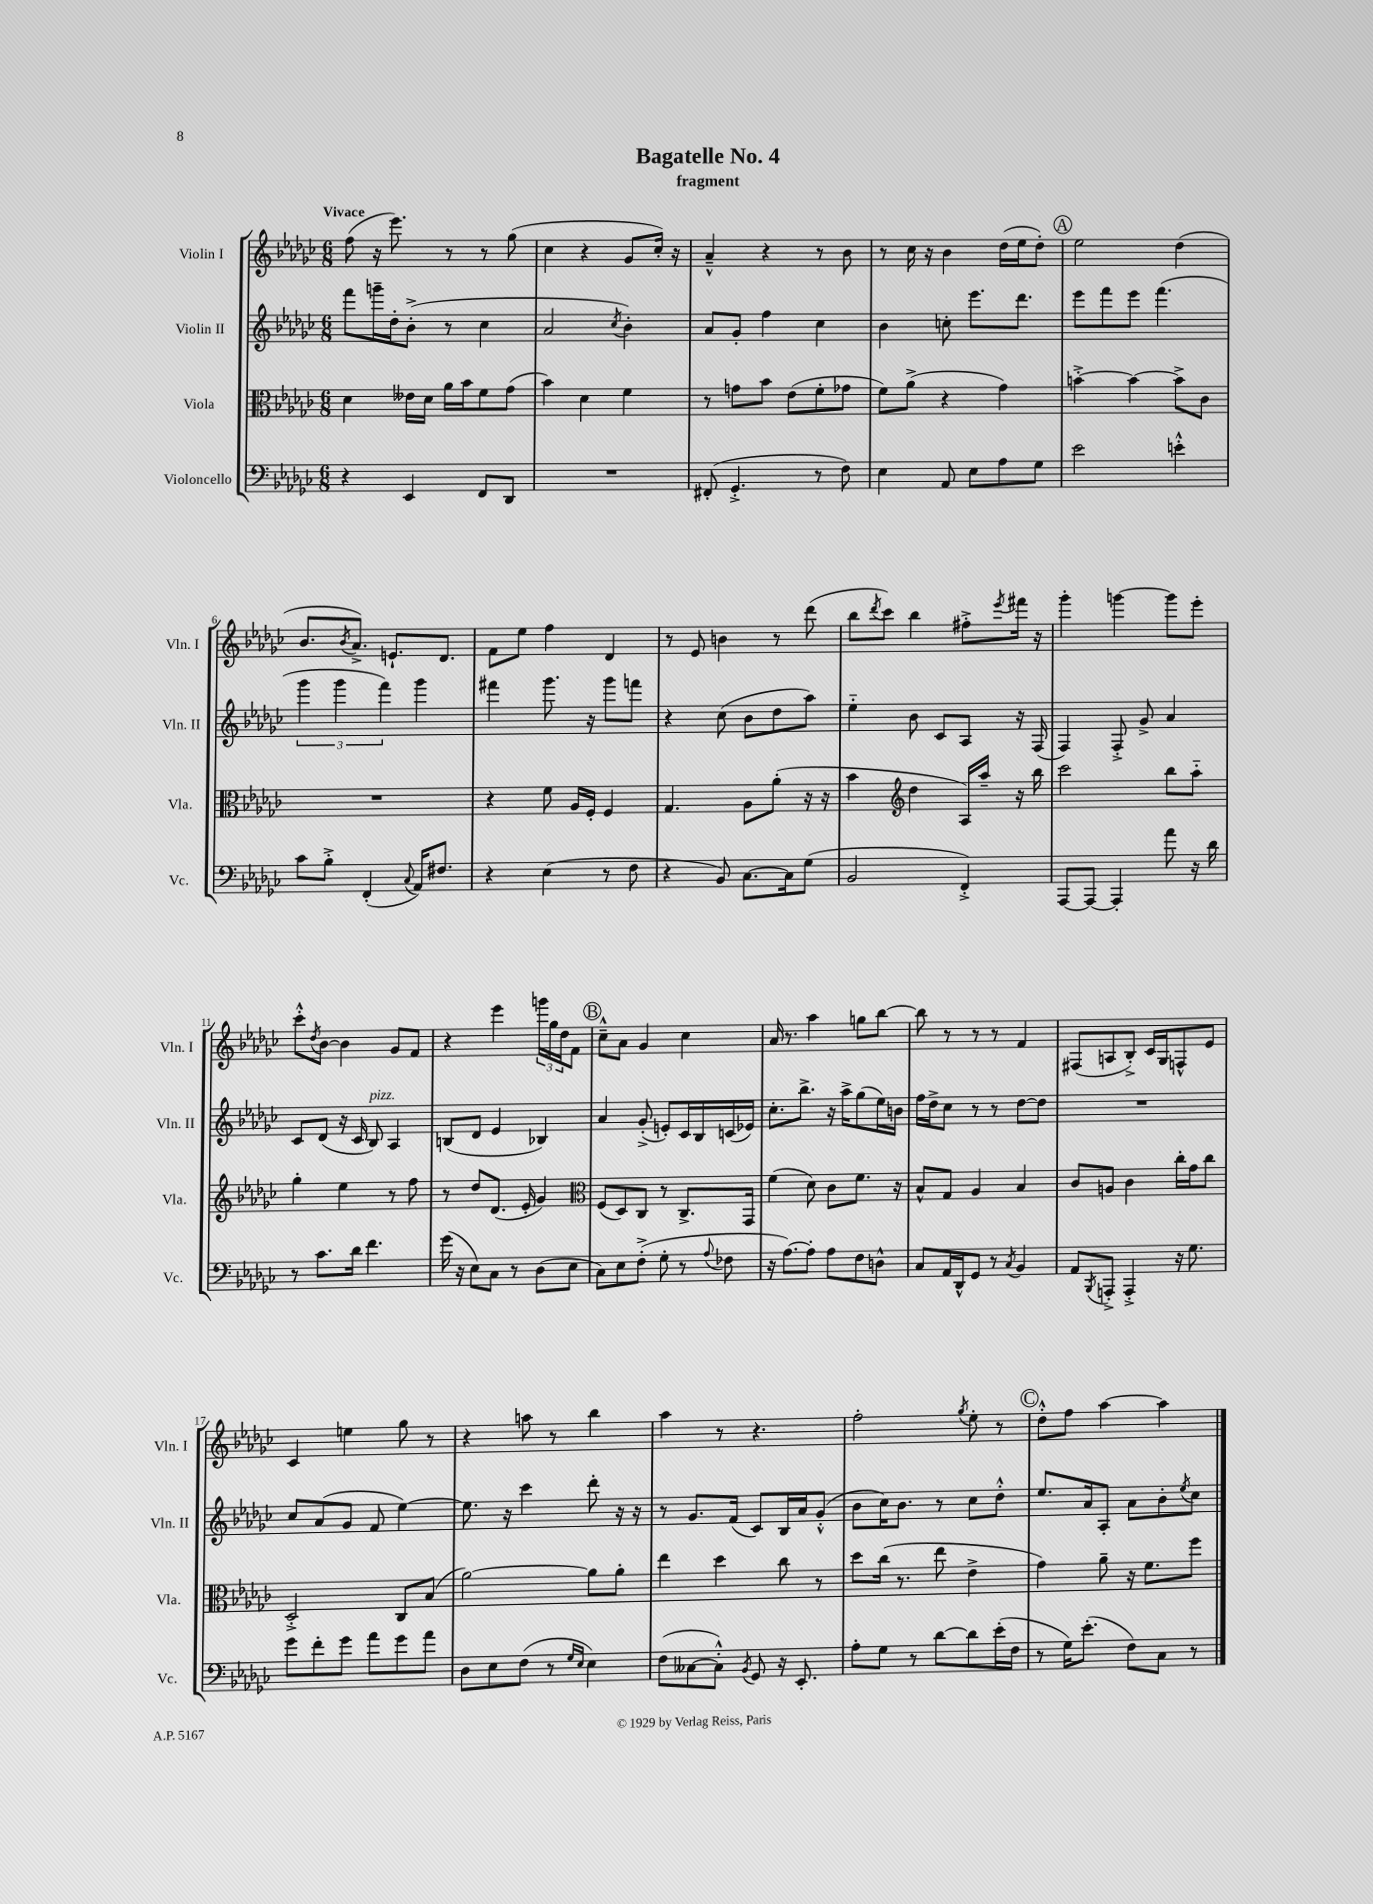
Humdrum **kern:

**kern	**kern	**kern	**kern
*staff4	*staff3	*staff2	*staff1
*clefF4	*clefC3	*clefG2	*clefG2
*k[b-e-a-d-g-c-]	*k[b-e-a-d-g-c-]	*k[b-e-a-d-g-c-]	*k[b-e-a-d-g-c-]
*M6/8	*M6/8	*M6/8	*M6/8
4r	4d-	8fff	(8ff
.	.	16ggg~	16r
.	.	16dd-'	8.eee-)
4EE-	16e--	(8b-'^	.
.	16d-	.	.
.	16a-	8r	8r
.	16b-	.	.
8FF	8f	4cc-	8r
8DD-	(8g-	.	(8gg-
=	=	=	=
2.r	4b-)	2a-	4cc-
.	4d-	.	4r
.	.	8qcc-	.
.	4f	4b-')	8g-
.	.	.	16cc-')
.	.	.	16r
=	=	=	=
(8FF#'	8r	8a-	4a-~^^
4.GG-'^	8g	8g-'	.
.	8b-	4ff	4r
.	(8e-	.	.
8r	8f'	4cc-	8r
8F)	8g-	.	8b-
=	=	=	=
4E-	8f)	4b-	8r
.	(8a-^	.	16cc-
.	.	.	16r
8AA-	4r	8cc'	4b-
8E-	.	8.eee-	.
8A-	4g-)	.	(16dd-
.	.	8.ddd-	16ee-
8G-	.	.	8dd-')
=	=	=	=
2e-	[4b'^	8eee-	2ee-
.	.	8fff	.
.	4b_	8eee-	.
.	.	(4.fff	.
4e'^^	8b^]	.	(4dd-
.	8c-	.	.
=	=	=	=
8c-	2.r	6ggg-	8.b-
8B-'^	.	.	.
.	.	6ggg-	.
.	.	.	8qb-
.	.	.	8.a-^)
(4FF'	.	.	.
.	.	6fff)	.
.	.	.	8.e`
8qqC-	.	.	.
16AA-)	.	4ggg-	.
8.F#	.	.	8.d-
=	=	=	=
4r	4r	4fff#	8f
.	.	.	8ee-
(4E-	8f	8.ggg-	4ff
.	16A-	.	.
.	16F'	16r	.
8r	4F	8ggg-	4d-
8F	.	8fff	.
=	=	=	=
4r	4.G-	4r	8r
.	.	.	8e-
8BB-)	.	(8cc-	4b
[8.C-	8A-	8b-	.
.	(8a-'	8dd-	8r
16C-]	.	.	.
(8G-	16r	8aa-)	(8ddd-
.	16r	.	.
=	=	=	=
2BB-	4b-	4ee-'~	8bb-
.	.	.	8qddd-
.	.	.	8ccc-)
*	*clefG2	*	*
.	4dd-	8b-	4bb-
.	.	8c-	.
4FF'^)	16A-)	8A-	8ff#'^
.	16aa-~	.	.
.	.	.	8qeee-
.	16r	16r	16fff#
.	16bb-	(16F	16r
=	=	=	=
[8AAA-	2ccc-	4F)	4ggg-'
8AAA-_	.	.	.
4AAA-']	.	8F'^	[4ggg
.	.	8g-^	.
8a-	8bb-	4a-	8ggg]
16r	8aa-'~	.	8eee-'
16d-	.	.	.
=	=	=	=
8r	4gg-'	8c-	8ccc-'^^
.	.	.	8qdd-
8.c-	.	(8d-	[8b-
.	4ee-	16r	4b-]
16d-	.	16c-	.
4.f	.	8B-)	.
.	8r	4A-	8g-
.	8ff	.	8f
=	=	=	=
(16g-	8r	(8B	4r
16r	.	.	.
8E-)	8dd-	8d-	.
8C-	(8.d-	4e-	4eee-
8r	.	.	.
.	16e-'	.	.
(8D-	4g-)	4B-)	24ggg
.	.	.	24gg-
.	.	.	24dd-
8E-	.	.	8f
=	=	=	=
*	*clefC3	*	*
8C-)	(8F	4a-	8cc-~^^
8E-	8D-)	.	8a-
(8F'^	8C-	(8g-'^	4g-
8G-'	8r	8e')	.
8r	8.C-^	16c-	4cc-
.	.	16B-	.
8qqA-	.	.	.
8F-	.	(16c	.
.	16GG-	16e-)	.
=	=	=	=
16r	(4f	8.cc-'	16a-
[8.A-)	.	.	8.r
.	.	8.bb-^	.
8A-']	8d-)	.	4aa-
8A-	8c-	16r	.
.	.	16aa-^	.
8F	8.f	(8gg-	8gg
8D^^	.	16ee-)	[8bb-
.	16r	16b	.
=	=	=	=
8C-	8B-^^	16ff	8bb-]
.	.	16dd-^	.
16AA-	8G-	8cc-	8r
16DD-^^	.	.	.
8GG-	4A-	8r	8r
8r	.	8r	8r
8qC-	.	.	.
4BB-	4B-	[8dd-	4f
.	.	8dd-]	.
=	=	=	=
8AA-	8c-	2.r	(8F#
8qBBB-	.	.	.
8AAA'^	8A	.	8A
4AAA'^	4c-	.	8B-'^)
.	.	.	16c-
.	.	.	16G-
16r	16cc-'	.	8F^^
8.G-	16g-	.	.
.	8cc-	.	8e-
=	=	=	=
8g-	2D-'^	8cc-	4c-
8f'	.	(8a-	.
8g-	.	8g-	4ee
8a-	.	8f	.
8g-	8C-	[4ee-)	8gg-
8a-	(8B-	.	8r
=	=	=	=
8D-	[2a-)	8.ee-]	4r
8E-	.	.	.
.	.	16r	.
(8F	.	4ccc-	8aa
8r	.	.	8r
16qqG-	.	.	.
16qqE-	.	.	.
4E-)	8a-]	8ddd-'	4bb-
.	8a-'	16r	.
.	.	16r	.
=	=	=	=
(8F	4ee-	8r	4aa-
[8C--	.	8.g-	.
8C--'^^])	4dd-	.	8r
.	.	(16f	.
8qBB-	.	.	.
8GG-	.	8c-)	4.r
16r	8cc-	16B-	.
8.EE-'	.	16a-	.
.	8r	(8g-'^^	.
=	=	=	=
8A-'	8dd-	8b-	2ff'
8G-	(16cc-	16cc-)	.
.	8.r	8.b-	.
8r	.	.	.
[8d-	8ee-	8r	.
.	.	.	8qgg-
8d-]	4e-^	8cc-	8ee-'
(16e-'	.	8dd-'^^	8r
16F	.	.	.
=	=	=	=
8r	4g-)	8.ee-	8dd-'^^
16G-)	.	.	8ff
(8.e-'	.	16a-	.
.	8a-~	8A-'	[4aa-
8F)	16r	8a-	.
.	8.f	.	.
8C-	.	8b-'	4aa-]
.	.	8qee-	.
8r	8ff	8cc-	.
==	==	==	==
*-	*-	*-	*-
